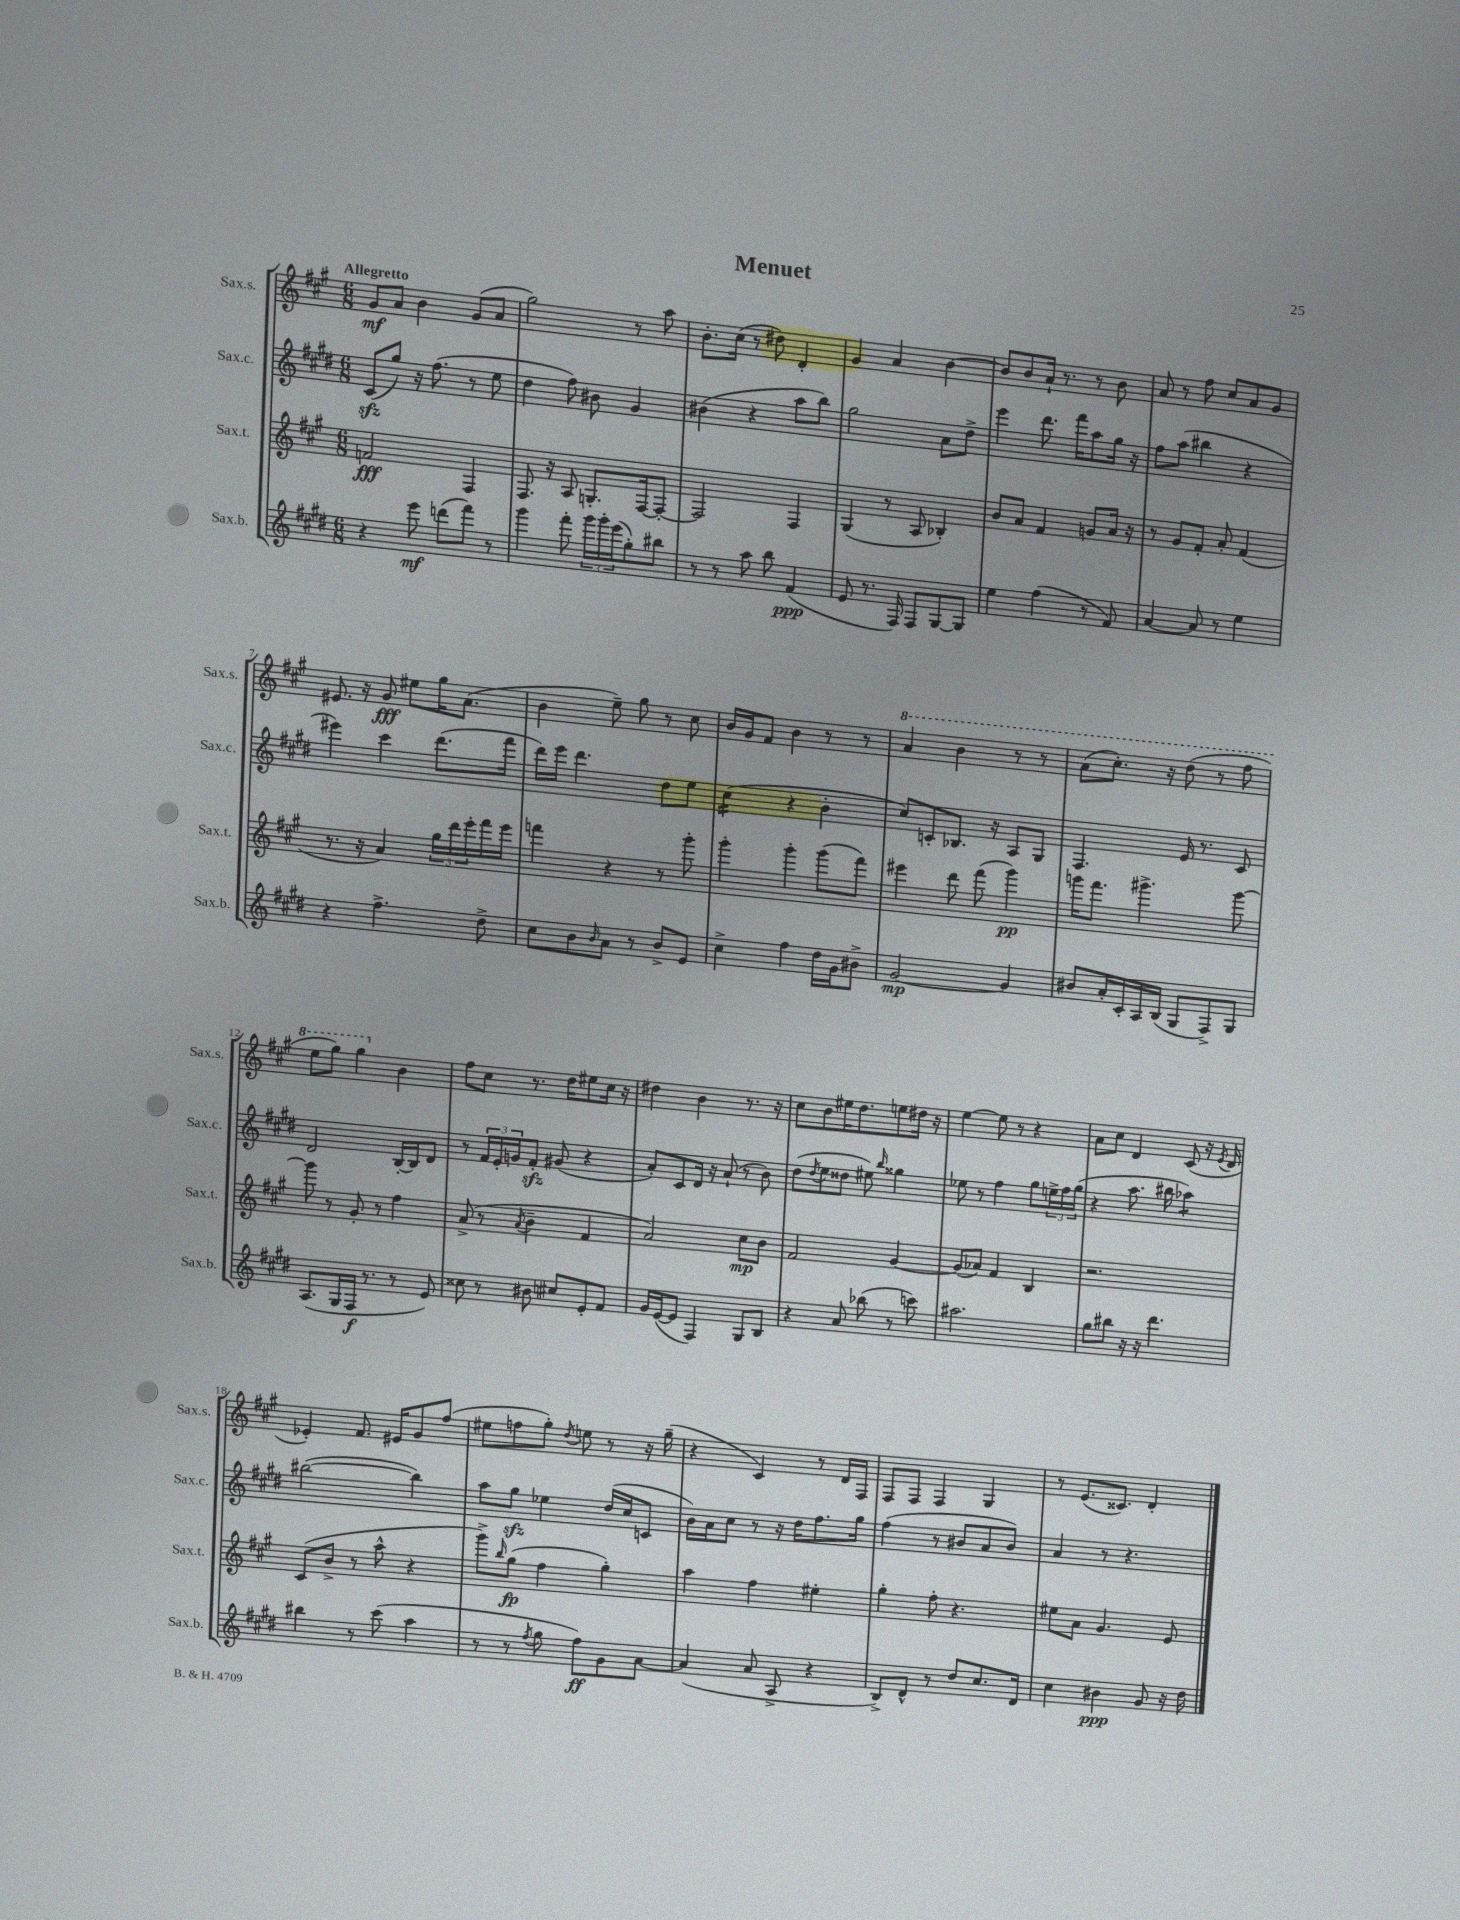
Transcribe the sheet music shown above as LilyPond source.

\header { title = "Menuet" }
<<
\new StaffGroup <<
\new Staff = "s0" \with { instrumentName = "Sax.s." shortInstrumentName = "Sax.s." } {
    \clef treble \key a \major \numericTimeSignature \time 6/8 \tempo "Allegretto"
    gis'8\mf a'8 b'4 gis'8( a'8 |
    gis''2) r8 a''8 |
    b'8.-. cis''16( r8 dis''8) d'4-. |
    gis'4 a'4 b'4~ |
    b'8 b'8 a'16-! r8. r8 b'8 |
    a'8 r8 fis''8 cis''8 a'8 gis'8 |
    eis'8. r16 gis'8\fff eis''8 gis''16 a'8.( |
    b'4 e''8--) gis''8 r8 cis''8 |
    b'16 gis'16 fis'8 b'4 r8 r8 |
    \ottava #1 a''4 b''4 r8 r8 |
    a''8( cis'''8.-.) r16 d'''8( r8 fis'''8 |
    e'''8 gis'''8) gis'''4 \ottava #0 b'4 |
    fis''8 cis''8 r8. d''16 eis''8 cis''16 r16 |
    dis''4 b'4 r8. r16 |
    cis''8 b'8 eis''16 d''8. e''8 dis''16 r16 |
    e''4~ e''8 r8 r4 |
    a'8 cis''8 d'4 cis'8( r16 \acciaccatura { e'8 } d'16 |
    ees'4-.) fis'8. eis'16 gis'8 fis''8( |
    eis''8 f''8 gis''8-.) \acciaccatura { d''8 } e''8 r8 r16 gis''16--( |
    r4 cis'4) r8 d'16 fis16 |
    fis8 fis8 fis4 gis4 |
    r8 e'8.( cisis'8.) d'4-. \bar "|." |
}
\new Staff = "s1" \with { instrumentName = "Sax.c." shortInstrumentName = "Sax.c." } {
    \clef treble \key e \major \numericTimeSignature \time 6/8
    cis'8\sfz( gis''8) r16 fis''8.( r8 e''8 |
    dis''4 fis''8) bis'8 gis'4 |
    bis'4( r4 a''8 b''8) |
    gis''2 a'8 dis''8-> |
    e'''4 dis'''8. fis'''16 a''8 gis''16 r16 |
    fis''8 a''8( bis''4 r4 |
    eis'''4) cis'''4 dis'''8.( fis'''16 |
    dis'''16) e'''16 dis'''4. dis''8 e''8 |
    cis''4:16( r4 b'4-. |
    cis''8) c'8-. bes8. r16 a8 gis8 |
    fis4. e'16 r8. cis'8 |
    dis'2 b16~-. b16 dis'8 |
    r8 \tuplet 3/2 { fis'16 e'16-. g'16 } fis'8-.\sfz gis'8( r4 |
    a'8-.) cis'8 dis'16 r16 a'8-!( r8 b'8) |
    dis''8( \acciaccatura { dis''8 } e''8 disis''8 eis''8) \grace { b''16 } gisis''4 |
    ees''8 r8 fis''4 gis''8 \tuplet 3/2 { e''16-> fis''16 gis''16( } |
    r4 a''8. bis''16 aes''4:8) |
    bis''2~( bis''4) |
    a''8 gis''8\sfz ees''4 dis''16( cis''16 c'8 |
    b'16) a'16 cis''8 r8 r16 dis''16 fis''8. gis''16 |
    fis''4( r8 bis'8 a'8 bis'8) |
    a'4 r8 r4. \bar "|." |
}
\new Staff = "s2" \with { instrumentName = "Sax.t." shortInstrumentName = "Sax.t." } {
    \clef treble \key a \major \numericTimeSignature \time 6/8
    f'2\fff fis4 |
    fis8. r16 a8 g8.-. fis16~ fis8~-. |
    fis2 fis4 |
    gis4( r8 a8 bes4-.) |
    b'8 a'8 fis'4 g'8 a'16 r16 |
    r8 gis'8 fis'8-. a'8-. fis'4( |
    r8. r16 a'4) \tuplet 3/2 { gis''16 d'''16 e'''16-. } fis'''16 e'''16 |
    f'''4 r4 r8 gis'''8-. |
    gis'''4-. gis'''4-. gis'''8( fis'''8) |
    eis'''4 d'''8 fis'''8( gis'''4\pp) |
    g'''16 fis'''8. gis'''4.-> gis'''8~ |
    gis'''8 r8 gis'8-. r8 fis''4 |
    a'8->( r8 \acciaccatura { a'8 } b'4-- fis'4 |
    a'2) cis''8\mp b'8 |
    fis'2 gis'4~ |
    gis'8( aes'8) fis'4 b4 |
    r2. |
    cis'8( b'8-> r8 a''8-^ r4 |
    gis'''8->) \grace { b''16 } gis''8\fp( fis''4 gis''4-.) |
    a''4 fis''4 eis''4-. |
    gis''4-. fis''8-. r4. |
    eis''8 a'8 gis'4. e'8 \bar "|." |
}
\new Staff = "s3" \with { instrumentName = "Sax.b." shortInstrumentName = "Sax.b." } {
    \clef treble \key e \major \numericTimeSignature \time 6/8
    r4 e'''8\mf d'''8( fis'''8) r8 |
    gis'''4 fis'''8-. \tuplet 3/2 { gis'''16 gis'''16-. e'''16( } gis''8-.) bis''8 |
    r8 r8 a''8 b''8 fis'4\ppp( |
    e'8 r8. fis16) fis8 gis8~ gis8 |
    e''4 fis''4( r8 fis'8) |
    a'4~ a'8 r8 e''4 |
    r4 fis''4.-> dis''8-> |
    cis''8 b'8 \grace { b'16 } a'8 r8 b'8-> e'8 |
    cis''4-> fis''4 dis''16 gis'16 bis'8-> |
    gis'2~\mp gis'4 |
    bis'8 a'16-. cis'16-. a16 b16( gis8 fis8->) gis8 |
    a8.( gis16 fis16\f r8. r8 e'8) |
    cisis''8 r8 bis'8 cis''8 e'8-. fis'8 |
    gis'16 e'16~( e'8 fis4) gis8 b8 |
    r4 a'8 bes''8( r8 c'''8) |
    ais''2. |
    gis''8 bis''8 r16 r16 dis'''4. |
    bis''4 r8 cis'''8( a''4 |
    r8 r8 \acciaccatura { fis''8 } gis''8 fis''8\ff) gis'8 a'8~ |
    a'4( a'8 a8-> r4 |
    b8->) dis'8-^ r8 dis''8 cis''8. dis'16 |
    cis''4 bis'4\ppp gis'8 r16 dis''16 \bar "|." |
}
>>
>>
